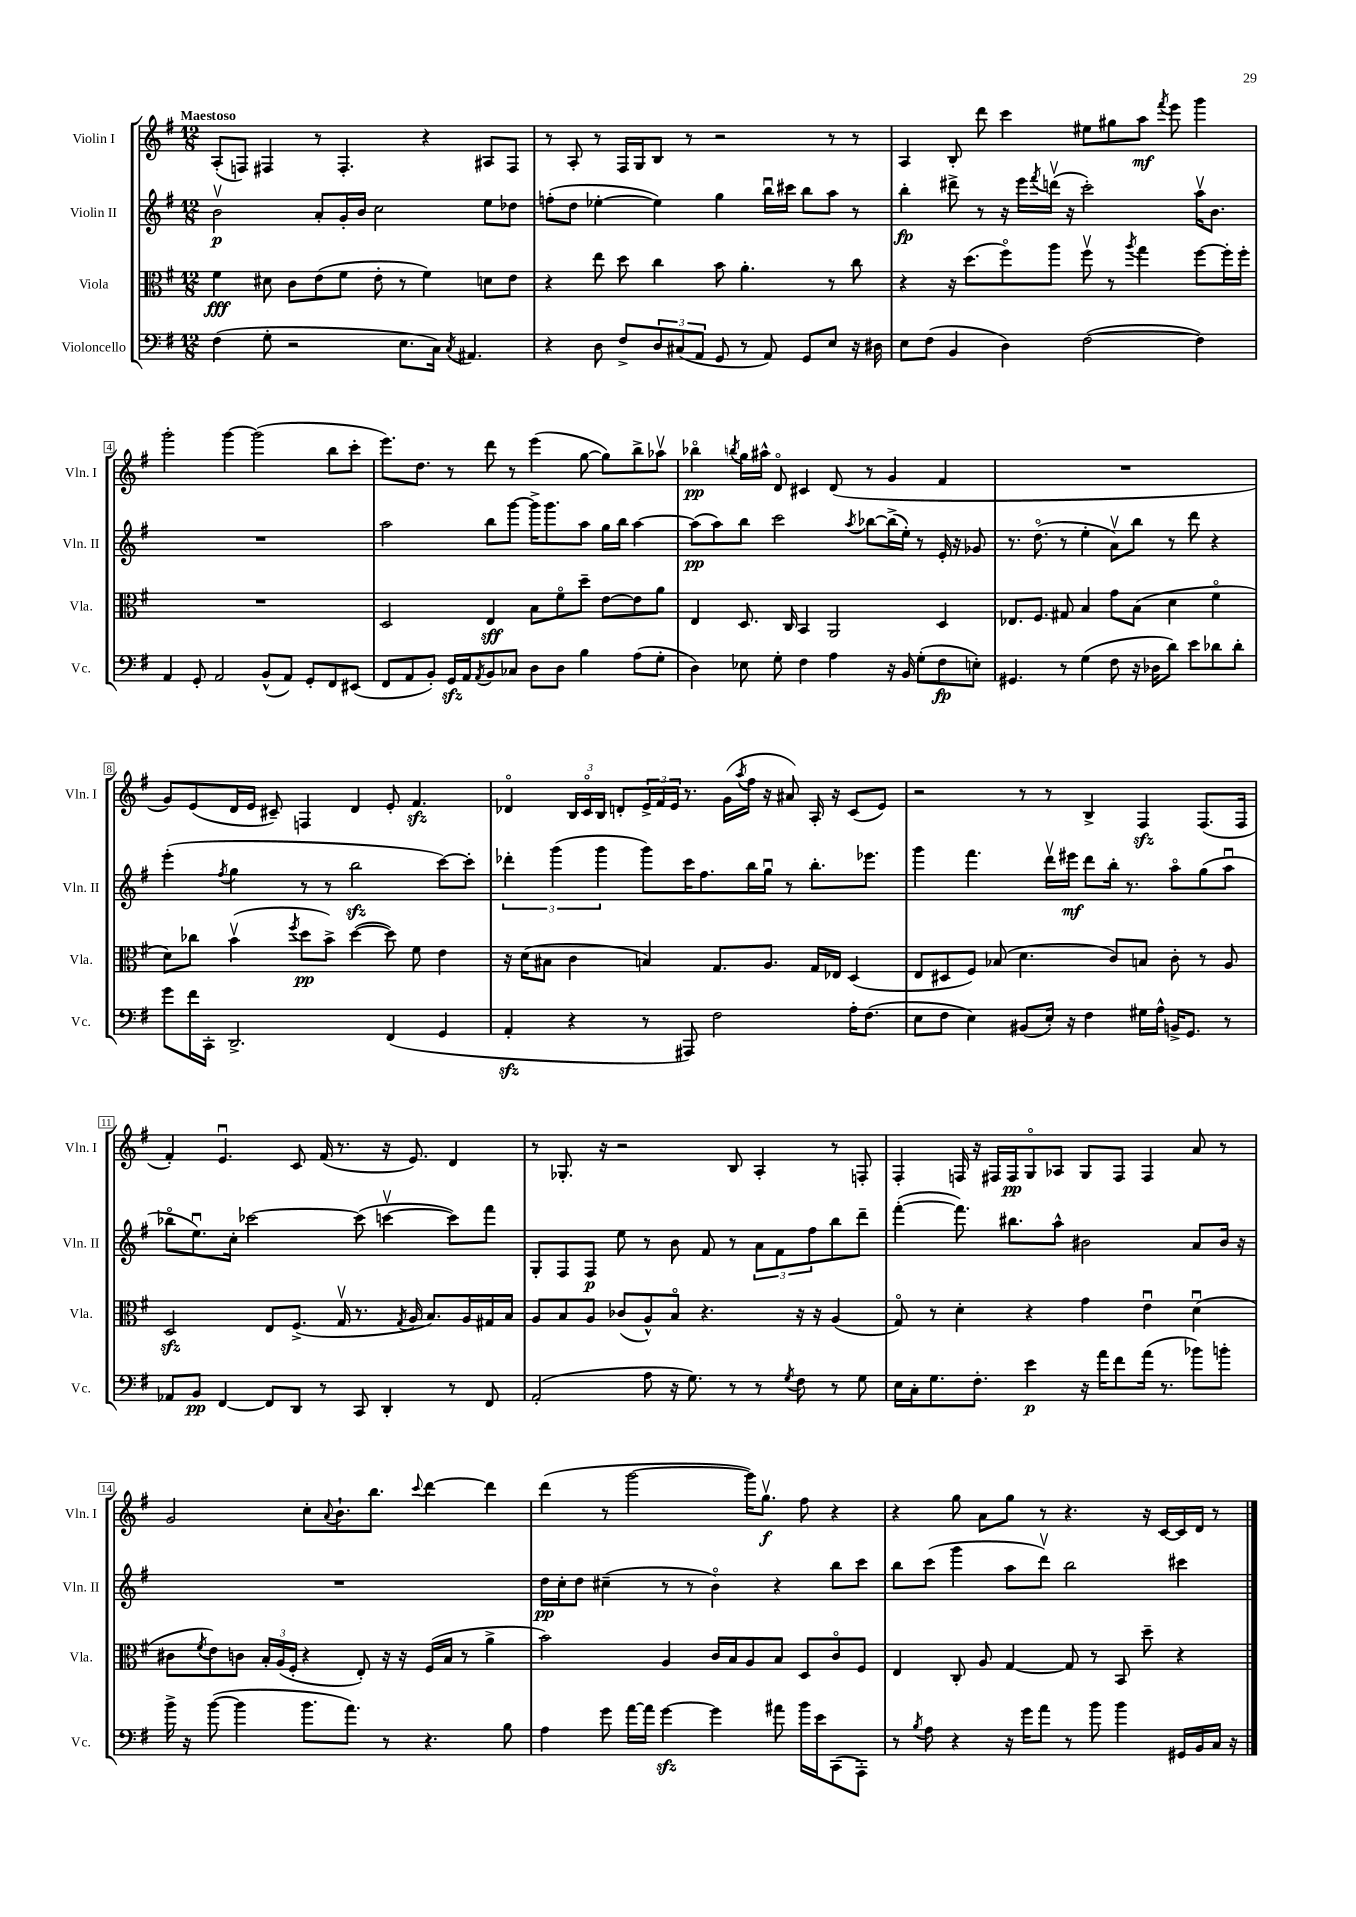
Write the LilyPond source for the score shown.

<<
\new StaffGroup <<
\new Staff = "s0" \with { instrumentName = "Violin I" shortInstrumentName = "Vln. I" } {
    \clef treble \key g \major \numericTimeSignature \time 12/8 \tempo "Maestoso"
    a8-.( f8) fis4 r8 fis4.-. r4 ais8 fis8 |
    r8 a8-. r8 fis16 g16 b8 r8 r2 r8 r8 |
    a4 b8-. d'''8 c'''4 eis''8 gis''8 a''8\mf \acciaccatura { fis'''8 } e'''8 g'''4 |
    g'''2-. g'''4~ g'''2( b''8 c'''8-. |
    e'''8.) d''8. r8 d'''8 r8 e'''4( g''8~ g''8) b''8-> aes''8\upbow |
    bes''4\flageolet\pp \acciaccatura { b''8 } g''16 ais''16-^ d'8\flageolet cis'4 d'8( r8 g'4 fis'4 |
    R1. |
    g'8) e'8( d'16 e'16 cis'8--) f4 d'4 e'8-. fis'4.\sfz |
    des'4\flageolet \tuplet 3/2 { b16 c'16\flageolet b16 } d'8-. \tuplet 3/2 { e'16-> fis'16 e'16 } r8. g'16( \acciaccatura { a''8 } fis''16 r16 ais'8) a16-. r16 c'8( e'8) |
    r2 r8 r8 b4-> fis4\sfz fis8.( fis16 |
    fis'4-.) e'4.\downbow c'8 fis'16( r8. r16 e'8.) d'4 |
    r8 ges8.-. r16 r2 b8 a4-. r8 f8-. |
    fis4-. f16 r16 fis16 fis16\pp g8\flageolet aes8 g8 fis8 fis4 a'8 r8 |
    g'2 c''8-. \appoggiatura { a'8 } b'8.-! b''8. \appoggiatura { c'''8 } d'''4~ d'''4 |
    d'''4( r8 g'''2~ g'''16) g''8.\upbow\f fis''8 r4 |
    r4 g''8 a'8 g''8 r8 r4. r16 c'16~ c'16 d'16 r8 \bar "|." |
}
\new Staff = "s1" \with { instrumentName = "Violin II" shortInstrumentName = "Vln. II" } {
    \clef treble \key g \major \numericTimeSignature \time 12/8
    b'2\upbow\p a'8-. g'16-. b'16 c''2 e''8 des''8 |
    f''8-.( d''8 ees''4~-. ees''4) g''4 b''16\downbow cis'''16 b''8 a''8 r8 |
    b''4-.\fp dis'''8-> r8 r16 e'''16 \acciaccatura { fis'''8 } d'''16\upbow( r16 c'''2-.) a''16\upbow b'8. |
    R1. |
    a''2 b''8 g'''8~ g'''16-> g'''8. a''8 g''16 b''16 a''4~ |
    a''8\pp( a''8) b''8 c'''2 \acciaccatura { a''8 } bes''8~ bes''16->( e''16-.) r8 e'16-. r16 ges'8 |
    r8. d''8.\flageolet( r8 e''4-. a'8\upbow) b''8 r8 d'''8 r4 |
    e'''4-.( \acciaccatura { fis''8 } g''4 r8 r8 b''2\sfz c'''8~) c'''8-. |
    \tuplet 3/2 { des'''4-. g'''4( g'''4 } g'''8) c'''16 fis''8. b''16 g''16\downbow r8 b''8.-. ees'''8. |
    g'''4 fis'''4. d'''16\upbow eis'''16\mf d'''8 b''16-. r8. a''8\flageolet g''8( a''8\downbow |
    bes''8\flageolet e''8.\downbow) c''16-. ces'''2~ ces'''8( c'''4~\upbow c'''8) fis'''8 |
    g8-. fis8 fis8\p e''8 r8 b'8 fis'8 r8 \tuplet 3/2 { a'8 fis'8 fis''8 } b''8 d'''8-- |
    fis'''4~-.( fis'''8.) bis''8. a''8-^ bis'2 a'8 bis'16 r16 |
    R1. |
    d''16\pp c''16-. d''8 cis''4--( r8 r8 b'4\flageolet) r4 b''8 c'''8 |
    b''8 c'''8( g'''4 a''8 d'''8\upbow) b''2 cis'''4 \bar "|." |
}
\new Staff = "s2" \with { instrumentName = "Viola" shortInstrumentName = "Vla." } {
    \clef alto \key g \major \numericTimeSignature \time 12/8
    fis'4\fff dis'8 c'8 e'8( fis'8 e'8-. r8 fis'4) d'8 e'8 |
    r4 e''8 d''8 c''4 b'8 a'4.-. r8 c''8 |
    r4 r16 d''8.( fis''8\flageolet) a''8 fis''8\upbow r8 \acciaccatura { a''8 } g''4 fis''8~ fis''16-. fis''16-. |
    R1. |
    d2 e4\sff b8 fis'8\flageolet d''8-- e'8~ e'8 a'8 |
    e4 d8. c16 b,4 a,2 d4 |
    ees8. fis8. gis8 b4 g'8 b8( d'4 fis'4\flageolet |
    d'8) ces''8 b'4\upbow( \acciaccatura { fis''8 } d''8\pp b'8->) d''4~( d''8) fis'8 e'4 |
    r16 d'16( bis8 c'4 b4) g8. a8. g16 ees16 d4( |
    e8 dis8 fis8) bes8( d'4. c'8) b8 c'8-. r8 a8 |
    d2\sfz e8 fis8.->( g16\upbow r8. \acciaccatura { g8 } a16 b8.) a16 gis16 b16 |
    a8 b8 a8 ces'8( a8-^) b8\flageolet r4. r16 r16 a4( |
    g8\flageolet) r8 d'4-. r4 g'4 e'4\downbow d'4\downbow( |
    cis'8 \acciaccatura { fis'8 } e'8) c'8 \tuplet 3/2 { b16-. a16( fis16-. } r4 e8-.) r16 r16 fis16( b16 r8 a'4-> |
    b'2) a4 c'16 b16 a8 b8 d8 c'8\flageolet fis8 |
    e4 c8-. a8 g4~ g8 r8 b,8 d''8-- r4 \bar "|." |
}
\new Staff = "s3" \with { instrumentName = "Violoncello" shortInstrumentName = "Vc." } {
    \clef bass \key g \major \numericTimeSignature \time 12/8
    fis4( g8-. r2 e8. c16) \acciaccatura { c8 } ais,4. |
    r4 d8 fis8-> \tuplet 3/2 { d8 cis8( a,8 } g,8 r8 a,8) g,8 e8 r16 dis16 |
    e8 fis8( b,4 d4) fis2~( fis4) |
    a,4 g,8-. a,2 b,8-^( a,8) g,8-. fis,8 eis,8( |
    fis,8 a,8 b,8-.) g,16\sfz a,16 \acciaccatura { a,8 } b,8 ces8 d8 d8 b4 a8( g8-. |
    d4) ees8 g8-. fis4 a4 r16 b,16 g8-.( fis8\fp e8-.) |
    gis,4. r8 g4( fis8 r16 des16 d'8) e'8 des'8 des'8-. |
    g'8 fis'16 c,16-. d,2.-> fis,4( g,4 |
    a,4-.\sfz r4 r8 ais,,8) fis2 a16-. fis8.( |
    e8 fis8 e4) bis,8( e16-.) r16 fis4 gis16 a16-^ b,16-> g,8. r8 |
    aes,8 b,8\pp fis,4~ fis,8 d,8 r8 c,8 d,4-. r8 fis,8 |
    a,2-.( a8 r16 g8.) r8 r8 \acciaccatura { g8 } fis8 r8 g8 |
    e16 c16-. g8. fis8.-. e'4\p r16 a'16 fis'8 a'16( r8. bes'8) b'8-. |
    b'16-> r16 b'8~( b'4 b'8. a'8.) r8 r4. b8 |
    a4 g'8 a'16~ a'16 g'4~\sfz g'4 ais'8 b'16 e'16 c,8( a,,8-.) |
    r8 \acciaccatura { b8 } a8 r4 r16 g'16 a'8 r8 b'8 b'4 gis,16 b,16 c16 r16 \bar "|." |
}
>>
>>
\layout { \context { \Score \override BarNumber.stencil = #(make-stencil-boxer 0.1 0.3 ly:text-interface::print) } }
